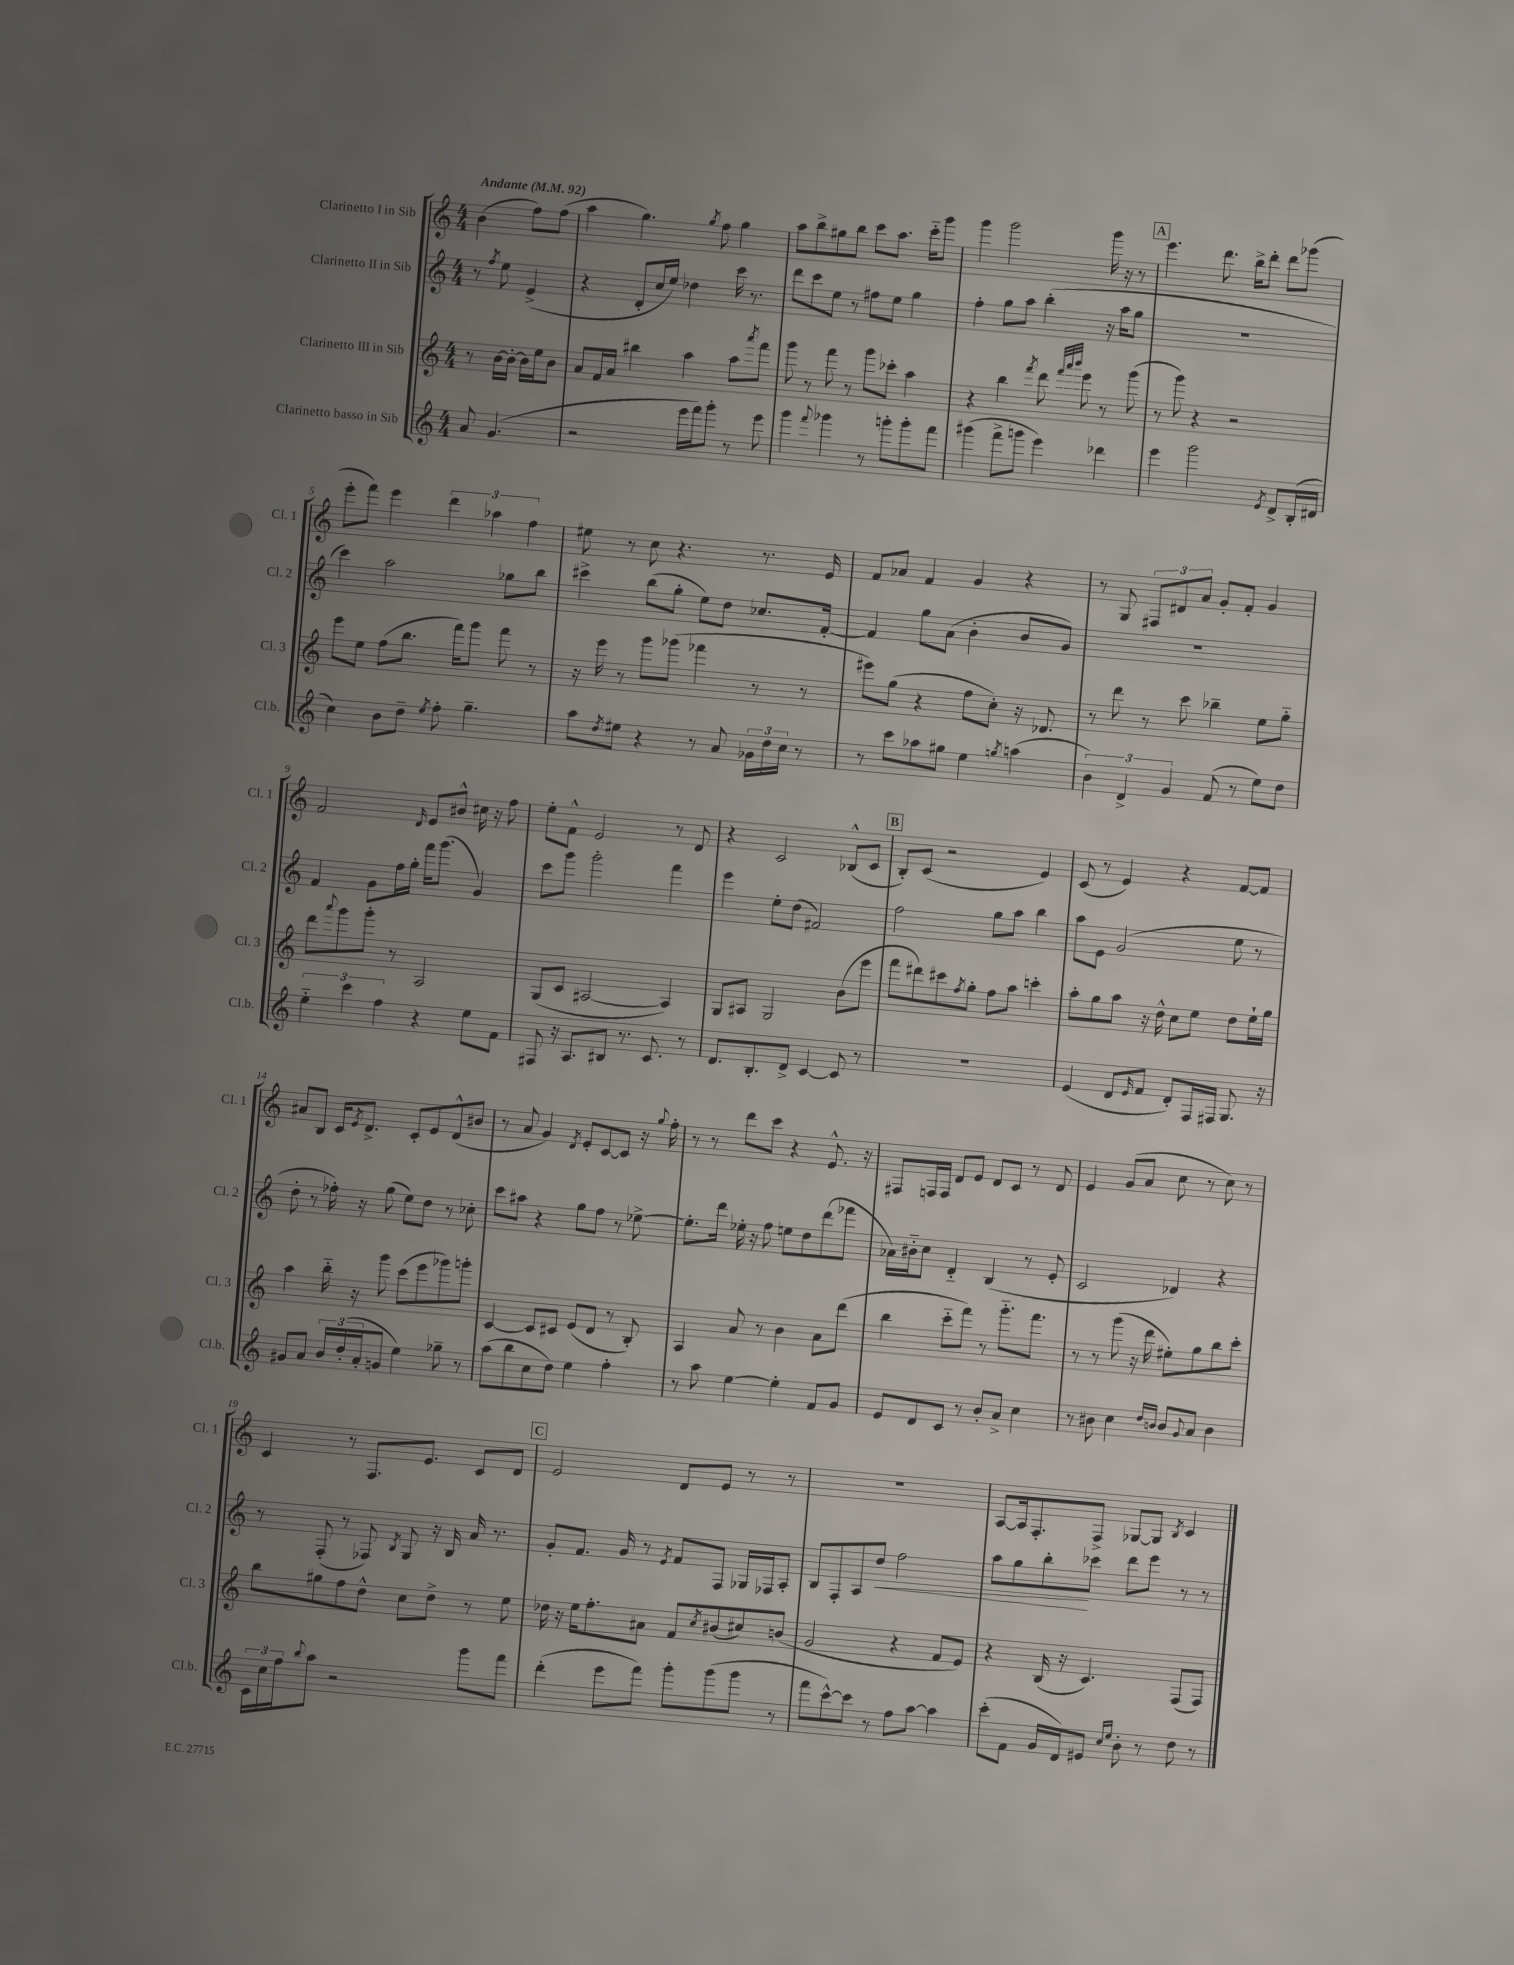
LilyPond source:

<<
\new StaffGroup <<
\new Staff = "s0" \with { instrumentName = "Clarinetto I in Sib" shortInstrumentName = "Cl. 1" } {
    \clef treble \key c \major \numericTimeSignature \time 4/4 \partial 2 \tempo "Andante" 4 = 92
    b'4( f''8) f''8( |
    a''4 g''4.) \acciaccatura { g''8 } f''8 g''4 |
    a''8 b''8-> gis''8 b''8 c'''8 a''8. c'''16-_ g'''8 |
    g'''4 g'''2 g'''16 r16 r8 |
    \mark \markup { \box "A" } e'''4. d'''8. b''16-> d'''8-. d'''8 ges'''8( |
    e'''8-. f'''8) e'''4 \tuplet 3/2 { d'''4 aes''4 f''4 } |
    eis''8 r8 c''8 r4. r8. e'16 |
    f'8 aes'8 f'4 g'4 r4 |
    r8 g8 \tuplet 3/2 { fis8 dis'8 a'8 } g'8-. f'8-. g'4 |
    f'2 \grace { d'16 } e'8 bis'8-^ cis''16 r16 f''8 |
    e''8-. f'8-^ e'2 r8 d'8 |
    r4 c'2 bes8-^( c'8 |
    \mark \markup { \box "B" } b8-.) c'8( r2 e'4) |
    c'8( r8 e'4) r4 f'8~ f'8 |
    ais'8 b8 c'16 \acciaccatura { e'8 } d'8.-> c'8-. e'8 d'8-^( bis'8 |
    r8 a'8 g'4) \acciaccatura { d'8 } e'8-. c'8~ c'8 r16 \appoggiatura { g''8 } f''16-. |
    r8 r8 d'''8 c'''8 r4 e'8.-^ r16 |
    fis8 f16 f16 d'8 e'8 d'8 c'8 r8 d'8 |
    e'4 g'8( a'8 c''8 r8 c''8) r8 |
    c'4 r8 f8. e'8. c'8 d'8 |
    \mark \markup { \box "C" } e'2 d'8 e'8 r8 r8 |
    R1 |
    a8~ a16 f8.-. f8-> ges8~ ges8 \acciaccatura { b8 } c'4 \bar "|." |
}
\new Staff = "s1" \with { instrumentName = "Clarinetto II in Sib" shortInstrumentName = "Cl. 2" } {
    \clef treble \key c \major \numericTimeSignature \time 4/4 \partial 2
    r8 \acciaccatura { f''8 } e''8 e'4->( |
    r4 d'8-. c''16 e''16) des''4 c'''16 r8. |
    d'''8 c'''8 e''8 r8 fis''8 e''8 g''4 |
    f''4-. g''8 a''8 b''4-.( r16 a''16 g''8 |
    \mark \markup { \box "A" } R1 |
    c'''4) a''2 ges''8 b''8 |
    cis'''4-> b''8( g''8-. e''8) d''8 ces''8. f'16~-. |
    f'4 g''8 a'8( b'4-. b'8 g'8) |
    R1 |
    f'4 g'8 f''16 g''16-. f'''16 g'''8.( g'4) |
    c'''8 g'''8 g'''2-. f'''4 |
    e'''4 e''8-. d''8( fis'2) |
    \mark \markup { \box "B" } f''2 g''8 a''8 b''4 |
    a''8 e'8 g'2( e''8 r8 |
    d''8-. r8 fes''16-.) r16 g''8( e''8) d''8 r8 ces''8-. |
    c'''8 ais''8 r4 g''8 f''8 r8 ees''8~-> |
    ees''8.-. d'''16 ees''16-. r16 f''8 e''8 d''8 d'''8( fes'''8 |
    aes'16) bis'16-_ c''8 d'4-_ b4( r8 e'8-. |
    c'2 des'4) r4 |
    r8 f8-.( r8 fes8) \acciaccatura { b8 } g8 r16 b16 a'16 r8. |
    \mark \markup { \box "C" } g'8-. f'8. g'16 r8 \acciaccatura { e'8 } f'8 f8 ges16 fes16 a8-. |
    b8 f8-. a8 d''8\< f''2 |
    a''8 g''8 b''8-.\! ces'''8 d'''8 e'''8 r8 r8 \bar "|." |
}
\new Staff = "s2" \with { instrumentName = "Clarinetto III in Sib" shortInstrumentName = "Cl. 3" } {
    \clef treble \key c \major \numericTimeSignature \time 4/4 \partial 2
    r8 b'16~ b'16~-. b'16 e''16 b'8 |
    a'8 f'16 a'16 bis''4 a''4 a''8 \acciaccatura { a'''8 } f'''8 |
    g'''8 r8 f'''8 r8 g'''8 ces'''8-. a''4 |
    r4 b''4 \acciaccatura { f'''8 } d'''8 \grace { f'''32 a'''32 b'''32 } e'''8 r8 g'''8( |
    \mark \markup { \box "A" } r8 g'''8) r4 r2 |
    e'''8 e''8 f''8( b''8. f'''16) g'''8 f'''8 r8 |
    r16 e'''16 r8 g'''8 ges'''8( fes'''4 r8 r8 |
    eis'''8) g''8( r4 f''8 c''8-.) r16 des'8. |
    r8 d'''8 r8 c'''8 bes''4-- e''8 g''8-_ |
    d'''8 \appoggiatura { a'''8 } g'''8 g'''8-. r8 a2 |
    g8( c'8 ais2~ ais4) |
    g8 ais8 g2 b'8( e'''8 |
    \mark \markup { \box "B" } f'''8 dis'''8) cis'''8 \acciaccatura { f''8 } g''8-. f''8 a''8 c'''4-. |
    a''8-. g''8 a''8 r16 d''16-^ c''8 e''8 d''8 e''16-! g''16 |
    a''4 b''16-_ r16 g'''8 c'''8( e'''8 ges'''8) g'''8-. |
    c'4~ c'8 cis'8 e'8( d'8 r8 b8-.) |
    a4 a'8 r8 b'4 a'8 d'''8( |
    b''4 c'''8-_ f'''8) r8 g'''8.-_ f'''8. |
    r8 r8 g'''8( r16 d'''16 eis''8-.) g''8 b''8 c'''8-. |
    b''8 gis''8 f''8 d''8-^ c''8 d''8-> r8 e''8 |
    \mark \markup { \box "C" } des''16 r16 e''16 f''8.-. ais'8 f'8 \acciaccatura { c''8 } bis'8( cis''8) b'8( |
    g'2 r4 f'8 e'8) |
    r4 b16( r16 c'4.) f8( f8) \bar "|." |
}
\new Staff = "s3" \with { instrumentName = "Clarinetto basso in Sib" shortInstrumentName = "Cl.b." } {
    \clef treble \key c \major \numericTimeSignature \time 4/4 \partial 2
    a'8 g'4.( |
    r2 e'''16 f'''16) g'''8-. r8 e'''8 |
    g'''4 \appoggiatura { f'''8 } ges'''4 r8 g'''8-. g'''8-. f'''8 |
    gis'''4( f'''8-> g'''8 e'''4) des'''4 |
    \mark \markup { \box "A" } e'''4 g'''2 \acciaccatura { e'8 } d'8-> b16-.( dis'16 |
    c''4) b'8 d''8-- \acciaccatura { e''8 } f''8-. g''4.-- |
    a''8 \acciaccatura { d''8 } eis''8 r4 r8 a'8 \tuplet 3/2 { ges'16 d''16 c''16 } r8 |
    r8 c'''8 aes''8 gis''8 e''4 \acciaccatura { g''8 } a''4( |
    \tuplet 3/2 { b'4) d'4-> g'4 } f'8( r8 e''8) d''8 |
    \tuplet 3/2 { e''4-_ c'''4 f''4 } r4 e''8 f'8 |
    fis8 r16 a8. bis8 r8. c'8. r8 |
    d'8. b8.-. d'8-> c'4~ c'8 r8 |
    \mark \markup { \box "B" } R1 |
    e'4( d'8 \grace { e'16 } f'8 d'8-.) f16 fis16 g8. r16 |
    gis'8 a'8 \tuplet 3/2 { b'16 d''16-.( a'16-. } g'8 e''4) ges''8-- r8 |
    a''8( b''8 c''8 d''8) e''4 f''4-. |
    r8 a''8 e''4~ e''4-. f'8 g'8 |
    e'8 d'8 c'8 r8 b'8-. a'8-> c''4 |
    r8 bis'8 c''4 \grace { d''16 b'16 } b'8 \appoggiatura { g'8 } a'8 b'4 |
    \tuplet 3/2 { c'16 c''16 f''16 } \appoggiatura { b''8 } a''8 r2 g'''8 f'''8 |
    \mark \markup { \box "C" } d'''4-.( e'''8 f'''8) g'''8-. g'''8( g'''8 r8 |
    f'''8 c'''8~-^) c'''8 r8 f''8 a''8~ a''4 |
    c'''8-.( f'8 g'16 d'16) eis'8 \grace { c''16 e''16 } b'8-. r8 d''8 r8 \bar "|." |
}
>>
>>
